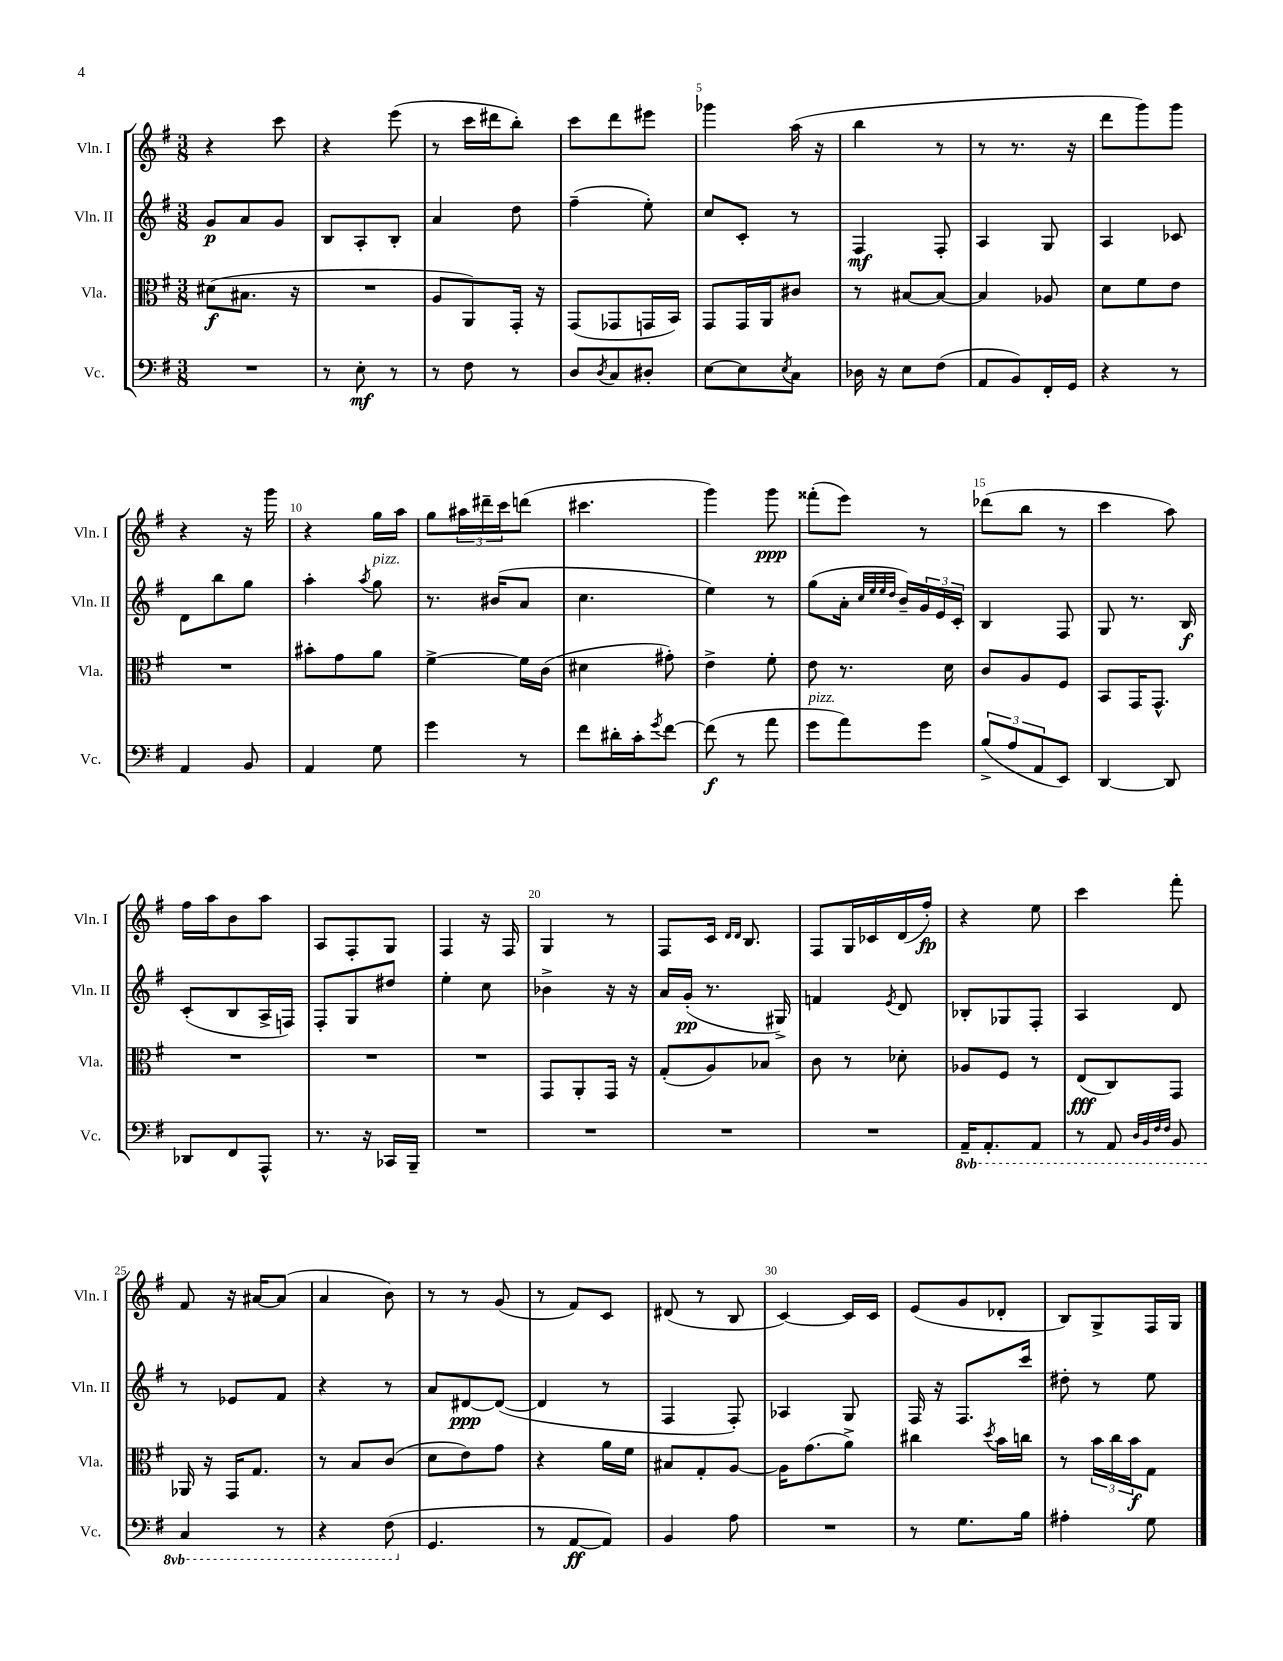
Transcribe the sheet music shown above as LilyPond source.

<<
\new StaffGroup <<
\new Staff = "s0" \with { instrumentName = "Vln. I" shortInstrumentName = "Vln. I" } {
    \clef treble \key g \major \numericTimeSignature \time 3/8
    r4 c'''8 |
    r4 e'''8( |
    r8 c'''16 dis'''16 b''8-.) |
    c'''8 d'''8 eis'''8 |
    ges'''4 a''16( r16 |
    b''4 r8 |
    r8 r8. r16 |
    d'''8 g'''8) g'''8 |
    r4 r16 g'''16 |
    r4 g''16 a''16 |
    g''8 \tuplet 3/2 { ais''16 dis'''16-- c'''16 } d'''8( |
    cis'''4. |
    g'''4) g'''8\ppp |
    fisis'''8-.( e'''8) r8 |
    des'''8( b''8 r8 |
    c'''4 a''8) |
    fis''16 a''16 b'8 a''8 |
    a8 fis8-. g8 |
    fis4 r16 fis16 |
    g4 r8 |
    fis8 c'16 \grace { d'16 d'16 } b8. |
    fis8 g16 ces'16 d'16( fis''16-.\fp) |
    r4 e''8 |
    c'''4 fis'''8-. |
    fis'8 r16 ais'16~ ais'8( |
    a'4 b'8) |
    r8 r8 g'8( |
    r8 fis'8) c'8 |
    dis'8( r8 b8 |
    c'4~) c'16 c'16 |
    e'8( g'8 des'8-. |
    b8) g8-> fis16 g16 \bar "|." |
}
\new Staff = "s1" \with { instrumentName = "Vln. II" shortInstrumentName = "Vln. II" } {
    \clef treble \key g \major \numericTimeSignature \time 3/8
    g'8\p a'8 g'8 |
    b8 a8-. b8-. |
    a'4 d''8 |
    fis''4--( e''8-.) |
    c''8 c'8-. r8 |
    fis4\mf fis8-. |
    a4 g8 |
    a4 ces'8 |
    d'8 b''8 g''8 |
    a''4-. \acciaccatura { a''8 } g''8^\markup { \italic "pizz." } |
    r8. bis'16( a'8 |
    c''4. |
    e''4) r8 |
    g''8( a'16-. \grace { c''32 e''32 e''32 d''32 } b'16--) \tuplet 3/2 { g'16 e'16 c'16-. } |
    b4 fis8 |
    g8 r8. b16\f |
    c'8-.( b8 a16-> f16) |
    fis8-. g8 dis''8 |
    e''4-. c''8 |
    bes'4-> r16 r16 |
    a'16 g'16-.\pp( r8. gis16->) |
    f'4 \acciaccatura { e'8 } d'8 |
    bes8-. ges8 fis8-. |
    a4 d'8 |
    r8 ees'8 fis'8 |
    r4 r8 |
    a'8 dis'8~\ppp dis'8~( |
    dis'4 r8 |
    fis4 fis8-.) |
    aes4 g8 |
    fis16 r16 fis8. c'''16 |
    dis''8-. r8 e''8 \bar "|." |
}
\new Staff = "s2" \with { instrumentName = "Vla." shortInstrumentName = "Vla." } {
    \clef alto \key g \major \numericTimeSignature \time 3/8
    dis'8\f( bis8. r16 |
    R4. |
    a8 a,8) g,16-. r16 |
    g,8( ges,8 g,16 b,16) |
    g,8 g,16 a,16 cis'8 |
    r8 bis8~ bis8~ |
    bis4 aes8 |
    d'8 fis'8 e'8 |
    R4. |
    bis'8-. g'8 a'8 |
    fis'4~-> fis'16 c'16( |
    dis'4 gis'8-.) |
    e'4-> fis'8-. |
    e'8 r8. d'16 |
    c'8 a8 fis8 |
    b,8 g,16 g,8.-^ |
    R4. |
    R4. |
    R4. |
    g,8 a,8-. g,16 r16 |
    g8-.( a8) bes8 |
    c'8 r8 des'8-. |
    aes8 fis8 r8 |
    e8\fff( c8) g,8 |
    aes,16 r16 g,16 g8. |
    r8 b8 c'8( |
    d'8 e'8) g'8 |
    r4 a'16 fis'16 |
    bis8 g8-. a8~ |
    a16 g'8.( a'8->) |
    cis''4 \acciaccatura { d''8 } b'16 c''16 |
    r8 \tuplet 3/2 { b'16 c''16 b'16\f } g8 \bar "|." |
}
\new Staff = "s3" \with { instrumentName = "Vc." shortInstrumentName = "Vc." } {
    \clef bass \key g \major \numericTimeSignature \time 3/8 \set Staff.ottavationMarkups = #ottavation-simple-ordinals
    R4. |
    r8 e8-.\mf r8 |
    r8 fis8 r8 |
    d8 \acciaccatura { d8 } c8 dis8-. |
    e8~ e8 \acciaccatura { e8 } c8 |
    des16 r16 e8 fis8( |
    a,8 b,8) fis,16-. g,16 |
    r4 r8 |
    a,4 b,8 |
    a,4 g8 |
    g'4 r8 |
    fis'8 dis'16-. c'16-. \acciaccatura { g'8 } fis'8~ |
    fis'8\f( r8 a'8 |
    g'8^\markup { \italic "pizz." } a'8) g'8 |
    \tuplet 3/2 { b8->( a8 a,8 } e,8) |
    d,4~ d,8 |
    des,8 fis,8 a,,8-^ |
    r8. r16 ces,16 b,,16-- |
    R4. |
    R4. |
    R4. |
    R4. |
    \ottava #-1 a,,16-- a,,8.-. a,,8 |
    r8 a,,8 \grace { d,32 b,,32 fis,32 fis,32 } b,,8 |
    c,4 r8 |
    r4 fis,8( \ottava #0 |
    g,4. |
    r8 a,8~\ff a,8) |
    b,4 a8 |
    R4. |
    r8 g8. b16 |
    ais4-. g8 \bar "|." |
}
>>
>>
\layout { \context { \Score \override BarNumber.break-visibility = ##(#f #t #t) barNumberVisibility = #(every-nth-bar-number-visible 5) } }
